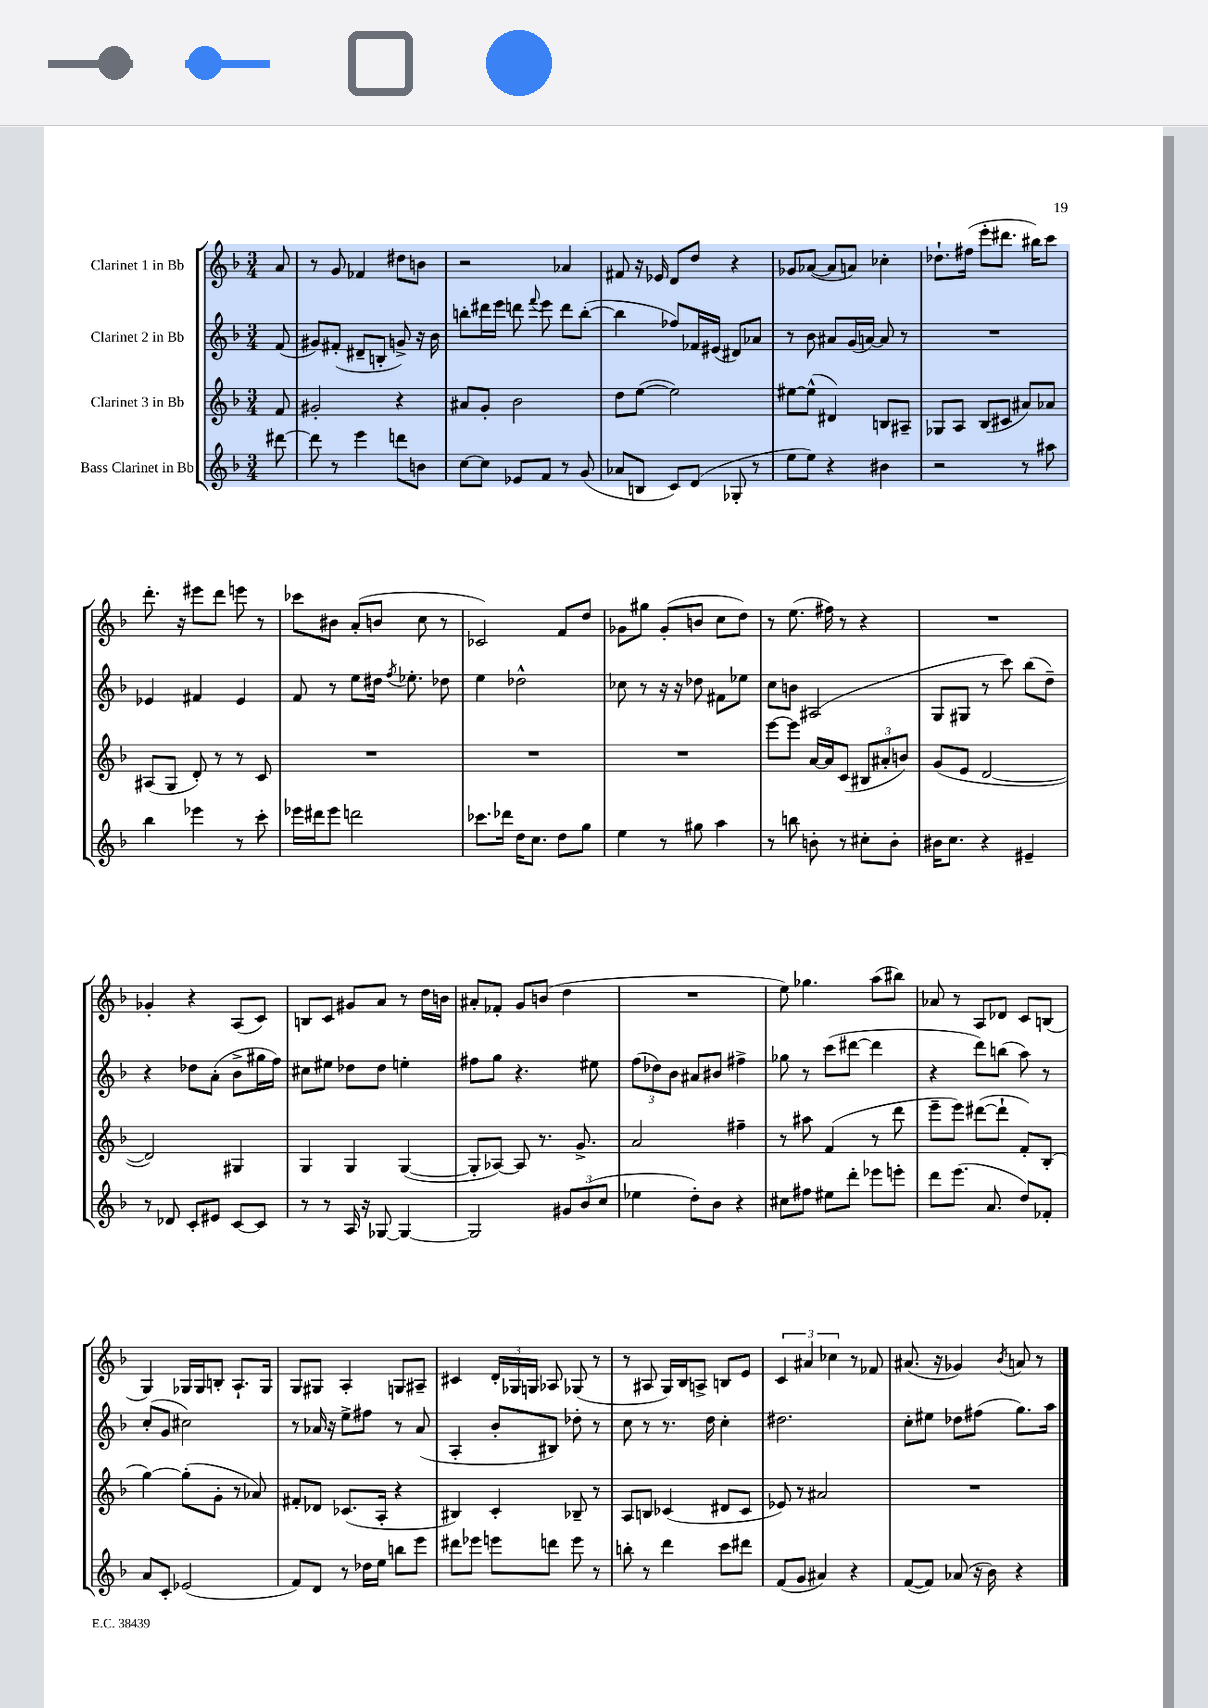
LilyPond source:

<<
\new StaffGroup <<
\new Staff = "s0" \with { instrumentName = "Clarinet 1 in Bb" } {
    \clef treble \key f \major \numericTimeSignature \time 3/4 \partial 8
    \autoBeamOff a'8 |
    r8 g'8 fes'4 dis''8[ b'8] |
    r2 aes'4 |
    fis'8 r16 ees'16 d'8[ d''8] r4 |
    ges'8[ aes'8]~( aes'8[ a'8]) ces''4-. |
    des''8.[-! fis''16]( e'''8[-. dis'''8.] bis''16[) c'''8] |
    d'''8.-. r16 eis'''8[ d'''8] e'''8 r8 |
    ces'''8[ bis'8] a'8[-.( b'8] c''8 r8 |
    ces'2) f'8[ d''8] |
    ges'8[ gis''8] ges'8[-.( b'8] c''8[ d''8]) |
    r8 e''8.( fis''16) r8 r4 |
    R2. |
    ges'4-. r4 a8[( c'8]) |
    b8[ c'8] gis'8[ a'8] r8 d''16[ b'16] |
    ais'8[-. fes'8]-. g'8[ b'8]( d''4 |
    R2. |
    e''8) ges''4. a''8[( bis''8]) |
    aes'8 r8 a8[ des'8] c'8[ b8]( |
    g4) ges16[ ges16 b8]-. a8.[-! ges16] |
    g8[ gis8] a4-. g8[ ais8]-- |
    cis'4 \tuplet 3/2 { d'16[-. ges16 g16] } aes8 ges8( r8 |
    r8 ais8 g16[) bes16 a8]-> b8[ e'8] |
    \tuplet 3/2 { c'4 ais'4 ces''4 } r8 fes'8 |
    ais'8.( r16 ges'4) \acciaccatura { bes'8 } a'8 r8 \bar "|." |
}
\new Staff = "s1" \with { instrumentName = "Clarinet 2 in Bb" } {
    \clef treble \key f \major \numericTimeSignature \time 3/4 \partial 8
    \autoBeamOff f'8( |
    gis'8[) fis'8]-.( dis'8[-- b8]-. g'8->) r16 bes'16 |
    b''8[-. dis'''16 e'''16] d'''8 \appoggiatura { f'''8 } e'''8 d'''8[ b''8]~-.( |
    b''4 fes''8[) fes'16 eis'16]( dis'8[) aes'8] |
    r8 bes'8 ais'8[ g'16( a'16]~) a'8 r8 |
    R2. |
    ees'4 fis'4 ees'4 |
    f'8 r8 e''8[ dis''16] \acciaccatura { f''8 } ees''8.-. des''8 |
    e''4 des''2-^ |
    ces''8 r8 r16 r16 des''8 fis'8[ ees''8] |
    c''8[ b'8] ais2( |
    g8[ gis8] r8 c'''8) bes''8[( d''8]--) |
    r4 des''8[ a'8]-.( bes'8[-> gis''16 f''16]) |
    cis''8[ eis''8] des''8[ des''8] e''4-. |
    fis''8[ g''8] r4. eis''8 |
    \tuplet 3/2 { f''8[( des''8) bes'8] } ais'8[ bis'8] fis''4-> |
    ges''8 r8 c'''8[( dis'''8]~ dis'''4 |
    r4 d'''8[) b''8]( a''8) r8 |
    c''8[-.( g'8] cis''2) |
    r8 aes'16 r16 e''8[-> fis''8] r8 aes'8( |
    a4-. bes'8[-. bis8]) des''8-. r8 |
    c''8 r8 r8. d''16 c''4-. |
    dis''2. |
    c''8[-. eis''8] des''8[ fis''8]( g''8.[) a''16] \bar "|." |
}
\new Staff = "s2" \with { instrumentName = "Clarinet 3 in Bb" } {
    \clef treble \key f \major \numericTimeSignature \time 3/4 \partial 8
    \autoBeamOff f'8 |
    gis'2-. r4 |
    ais'8[ g'8]-. bes'2 |
    d''8[ e''8]~( e''2) |
    eis''8[~ eis''8]-^( dis'4) b8[ ais8]-- |
    ges8[ a8] bes8[( cis'8] ais'8[) aes'8] |
    ais8[( g8] d'8-.) r8 r8 c'8 |
    R2. |
    R2. |
    R2. |
    e'''8[~ e'''8] a'16[~ a'16 c'8]( \tuplet 3/2 { bis8[ ais'8-. b'8]) } |
    g'8[( e'8] d'2~ |
    d'2) gis4 |
    g4 g4 g4~( |
    g8[-. aes8]~) aes8 r8. g'8.-> |
    a'2 fis''4-- |
    r8 ais''8 f'4( r8 d'''8 |
    e'''8[-- e'''8]) dis'''8[~( dis'''8]-! f'8[-.) bes8]-.( |
    g''4~) g''8[-.( g'8]-. r8 aes'8) |
    fis'8[-. des'8] ces'8.[( a16]-. r4 |
    bis4) c'4-. bes8-- r8 |
    a8[ b8] ces'4( dis'8[ ces'8] |
    ees'8) r8 ais'2 |
    R2. \bar "|." |
}
\new Staff = "s3" \with { instrumentName = "Bass Clarinet in Bb" } {
    \clef treble \key f \major \numericTimeSignature \time 3/4 \partial 8
    \autoBeamOff dis'''8~ |
    dis'''8 r8 e'''4 d'''8[ b'8] |
    c''8[~ c''8] ees'8[ f'8] r8 g'8( |
    aes'8[ b8] c'8[) d'8]( ges8-. r8 |
    e''8[ e''8]) r4 bis'4 |
    r2 r8 ais''8 |
    bes''4 ees'''4 r8 c'''8-. |
    ees'''16[ dis'''16 ees'''8] d'''2 |
    ces'''8.[ des'''16] d''16[ c''8.] d''8[ g''8] |
    e''4 r8 gis''8 a''4 |
    r8 b''8 b'8-. r8 cis''8[-. b'8]-. |
    bis'16[ c''8.] r4 eis'4-- |
    r8 des'8 c'8[-. eis'8] c'8[~ c'8] |
    r8 r8 a16 r16 ges8~ ges4~ |
    ges2 \tuplet 3/2 { gis'8[ bes'8( c''8] } |
    ees''4 d''8[-.) bes'8] r4 |
    cis''8[ fis''8] eis''8[ d'''8]-. ees'''8[ e'''8]-. |
    d'''8[ e'''8.]( a'8. d''8[) fes'8]-. |
    a'8[ c'8]-. ees'2( |
    f'8[) d'8] r8 des''16[ e''16] b''8[ e'''8] |
    dis'''8[ ees'''8] e'''8[ d'''8] e'''8 r8 |
    b''8-. r8 d'''4 c'''8[ dis'''8] |
    f'8[( g'8] ais'4) r4 |
    f'8[~( f'8]) aes'8( r16 bes'16) r4 \bar "|." |
}
>>
>>
\layout { \context { \Score \remove "Bar_number_engraver" } }
